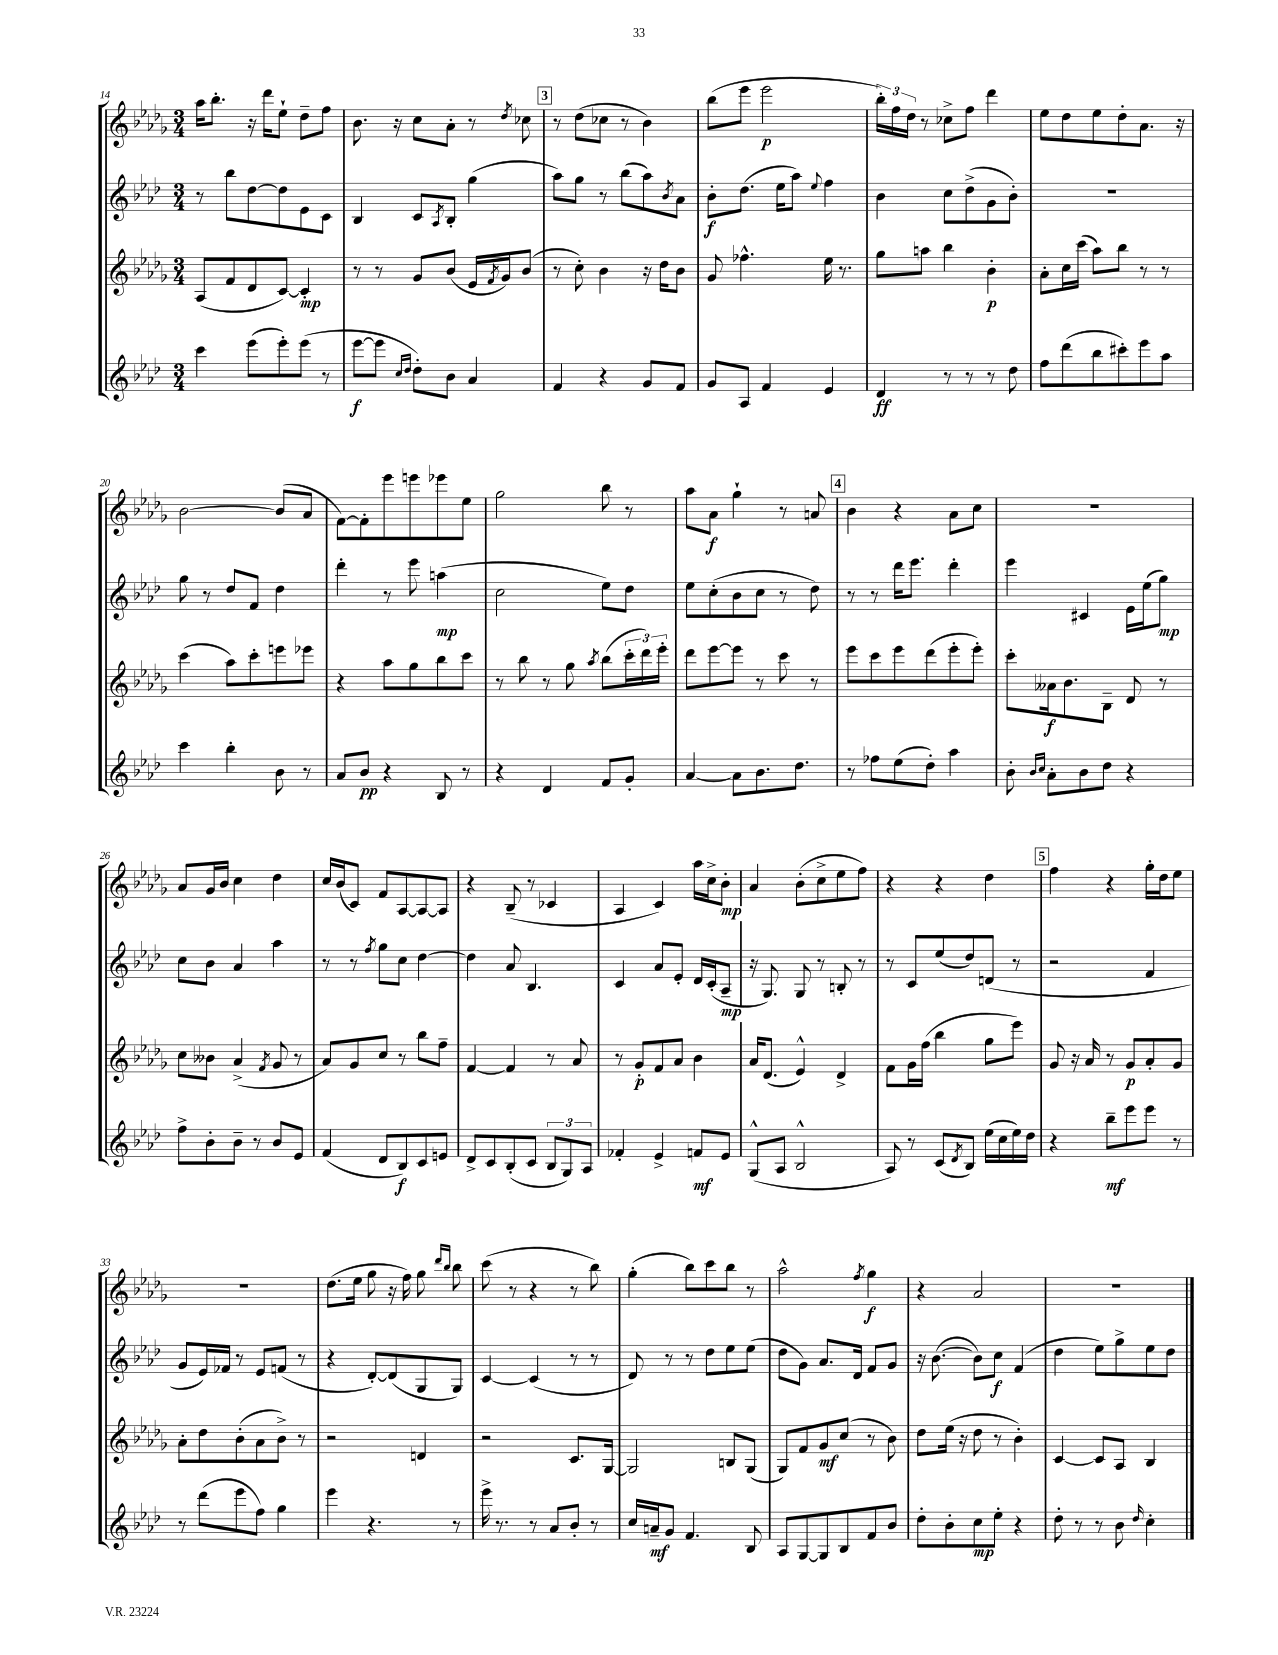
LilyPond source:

<<
\new StaffGroup <<
\new Staff = "s0" {
    \clef treble \key des \major \numericTimeSignature \time 3/4
    aes''16 bes''8.-. r16 des'''16 ees''8-! des''8-- f''8 |
    bes'8. r16 c''8 aes'8-. r8 \acciaccatura { des''8 } ces''8 |
    \mark \markup { \box "3" } r8 des''8( ces''8 r8 bes'4) |
    bes''8( ees'''8 ees'''2\p |
    \tuplet 3/2 { bes''16-.) f''16 des''16 } r8 ces''8-> f''8 des'''4 |
    ees''8 des''8 ees''8 des''8-. aes'8. r16 |
    bes'2~ bes'8( aes'8 |
    f'8~) f'8-. ees'''8 e'''8 ees'''8 ees''8 |
    ges''2 bes''8 r8 |
    aes''8 aes'8\f ges''4-! r8 a'8 |
    \mark \markup { \box "4" } bes'4 r4 aes'8 c''8 |
    R2. |
    aes'8 ges'16 bes'16 c''4 des''4 |
    c''16 bes'16( c'8) f'8 aes8~ aes8~ aes8 |
    r4 bes8--( r8 ces'4 |
    aes4 c'4) aes''16 c''16-> bes'8-.\mp |
    aes'4 bes'8-.( c''8-> ees''8 f''8) |
    r4 r4 des''4 |
    \mark \markup { \box "5" } f''4 r4 ges''16-. des''16 ees''8 |
    R2. |
    des''8.( ees''16 ges''8 r16 f''16) ges''8 \grace { des'''16 bes''16 } bes''8 |
    c'''8( r8 r4 r8 bes''8) |
    ges''4-.( bes''8) c'''8 bes''8 r8 |
    aes''2-^ \acciaccatura { f''8 } ges''4\f |
    r4 aes'2 |
    R2. \bar "|." |
}
\new Staff = "s1" {
    \clef treble \key aes \major \numericTimeSignature \time 3/4
    r8 bes''8 des''8~ des''8 ees'8 c'8 |
    bes4 c'8 \acciaccatura { aes8 } bes8-. g''4( |
    \mark \markup { \box "3" } aes''8) g''8 r8 bes''8( aes''8) \acciaccatura { bes'8 } aes'8 |
    bes'8-.\f des''8.( ees''16 aes''8) \appoggiatura { ees''8 } f''4 |
    bes'4 c''8 des''8->( g'8 bes'8-.) |
    R2. |
    g''8 r8 des''8 f'8 des''4 |
    des'''4-. r8 ees'''8 a''4\mp( |
    c''2 ees''8) des''8 |
    ees''8 c''8-.( bes'8 c''8 r8 des''8) |
    \mark \markup { \box "4" } r8 r8 des'''16 ees'''8. des'''4-. |
    ees'''4 cis'4 ees'16 ees''16( g''8\mp) |
    c''8 bes'8 aes'4 aes''4 |
    r8 r8 \acciaccatura { f''8 } g''8 c''8 des''4~ |
    des''4 aes'8 bes4. |
    c'4 aes'8 ees'8-. des'16 c'16-.( aes8--\mp |
    r16 g8.) g8 r8 b8-. r8 |
    r8 c'8 ees''8( des''8) d'8( r8 |
    \mark \markup { \box "5" } r2 f'4 |
    g'8 ees'16) fes'16 r8 ees'8 f'8( r8 |
    r4 des'8~-.) des'8( g8 g8) |
    c'4~ c'4( r8 r8 |
    des'8) r8 r8 des''8 ees''8 ees''8( |
    des''8 g'8) aes'8. des'16 f'8 g'8 |
    r16 bes'8.~( bes'8) c''8\f f'4( |
    des''4 ees''8) g''8-> ees''8 des''8 \bar "|." |
}
\new Staff = "s2" {
    \clef treble \key des \major \numericTimeSignature \time 3/4
    aes8( f'8 des'8 c'8~) c'4-.\mp |
    r8 r8 ges'8 bes'8( ees'16 \acciaccatura { f'8 } ges'16) bes'8( |
    \mark \markup { \box "3" } r8 c''8-.) bes'4 r16 des''16 bes'8 |
    ges'8 fes''4.-^ ees''16 r8. |
    ges''8 a''8 bes''4 bes'4-.\p |
    aes'8-. c''16 c'''16( aes''8) bes''8 r8 r8 |
    c'''4( aes''8) c'''8-. e'''8 ees'''8 |
    r4 aes''8 ges''8 bes''8 c'''8 |
    r8 bes''8 r8 ges''8 \acciaccatura { aes''8 } bes''8( \tuplet 3/2 { c'''16-. des'''16) ees'''16-. } |
    des'''8 ees'''8~ ees'''8 r8 c'''8 r8 |
    \mark \markup { \box "4" } ees'''8 c'''8 ees'''8 des'''8( ees'''8-. ees'''8-.) |
    c'''8-. aeses'16\f bes'8. bes8-- des'8 r8 |
    c''8 beses'8 aes'4->( \acciaccatura { f'8 } ges'8 r8 |
    aes'8) ges'8 c''8 r8 bes''8 f''8-- |
    f'4~ f'4 r8 aes'8 |
    r8 ges'8-.\p f'8 aes'8 bes'4 |
    aes'16 des'8.( ees'4-^) des'4-> |
    f'8 ges'16 f''16( bes''4 ges''8 ees'''8) |
    \mark \markup { \box "5" } ges'8 r16 aes'16 r8 ges'8\p aes'8-. ges'8 |
    aes'8-. des''8 bes'8-.( aes'8 bes'8->) r8 |
    r2 d'4 |
    r2 c'8. ges16~ |
    ges2 b8 ges8( |
    ges8) f'8 ges'8\mf c''8( r8 bes'8) |
    des''8 ees''16( r16 des''8 r8 bes'4-.) |
    c'4~ c'8 aes8 bes4 \bar "|." |
}
\new Staff = "s3" {
    \clef treble \key aes \major \numericTimeSignature \time 3/4
    c'''4 ees'''8( ees'''8-.) ees'''8( r8 |
    ees'''8~\f ees'''8 \grace { c''16 des''16 } des''8-.) bes'8 aes'4 |
    \mark \markup { \box "3" } f'4 r4 g'8 f'8 |
    g'8 aes8 f'4 ees'4 |
    des'4\ff r8 r8 r8 des''8 |
    f''8 des'''8( bes''8 cis'''8-.) ees'''8 aes''8 |
    c'''4 bes''4-. bes'8 r8 |
    aes'8 bes'8\pp r4 bes8 r8 |
    r4 des'4 f'8 g'8-. |
    aes'4~ aes'8 bes'8. des''8. |
    \mark \markup { \box "4" } r8 fes''8 ees''8( des''8-.) aes''4 |
    bes'8-. \grace { bes'16 c''16 } aes'8-. bes'8 des''8 r4 |
    f''8-> bes'8-. bes'8-- r8 bes'8 ees'8 |
    f'4( des'8 bes8\f) c'8 e'8 |
    des'8-> c'8 bes8-.( c'8 \tuplet 3/2 { bes8 g8) aes8 } |
    fes'4-. ees'4-> f'8\mf ees'8 |
    g8-^( aes8 bes2-^ |
    aes8) r8 c'8( \acciaccatura { des'8 } bes8) ees''16( c''16 ees''16) des''16 |
    \mark \markup { \box "5" } r4 bes''8--\mf ees'''8 ees'''8 r8 |
    r8 des'''8( ees'''8 f''8) g''4 |
    ees'''4 r4. r8 |
    ees'''16-> r8. r8 aes'8 bes'8-. r8 |
    c''16 a'16--\mf g'8 f'4. bes8 |
    aes8 g8~ g8 bes8 f'8 bes'8 |
    des''8-. bes'8-. c''8\mp ees''8-. r4 |
    des''8-. r8 r8 bes'8 \grace { des''16 } c''4-. \bar "|." |
}
>>
>>
\layout { \context { \Score currentBarNumber = #14 } }
